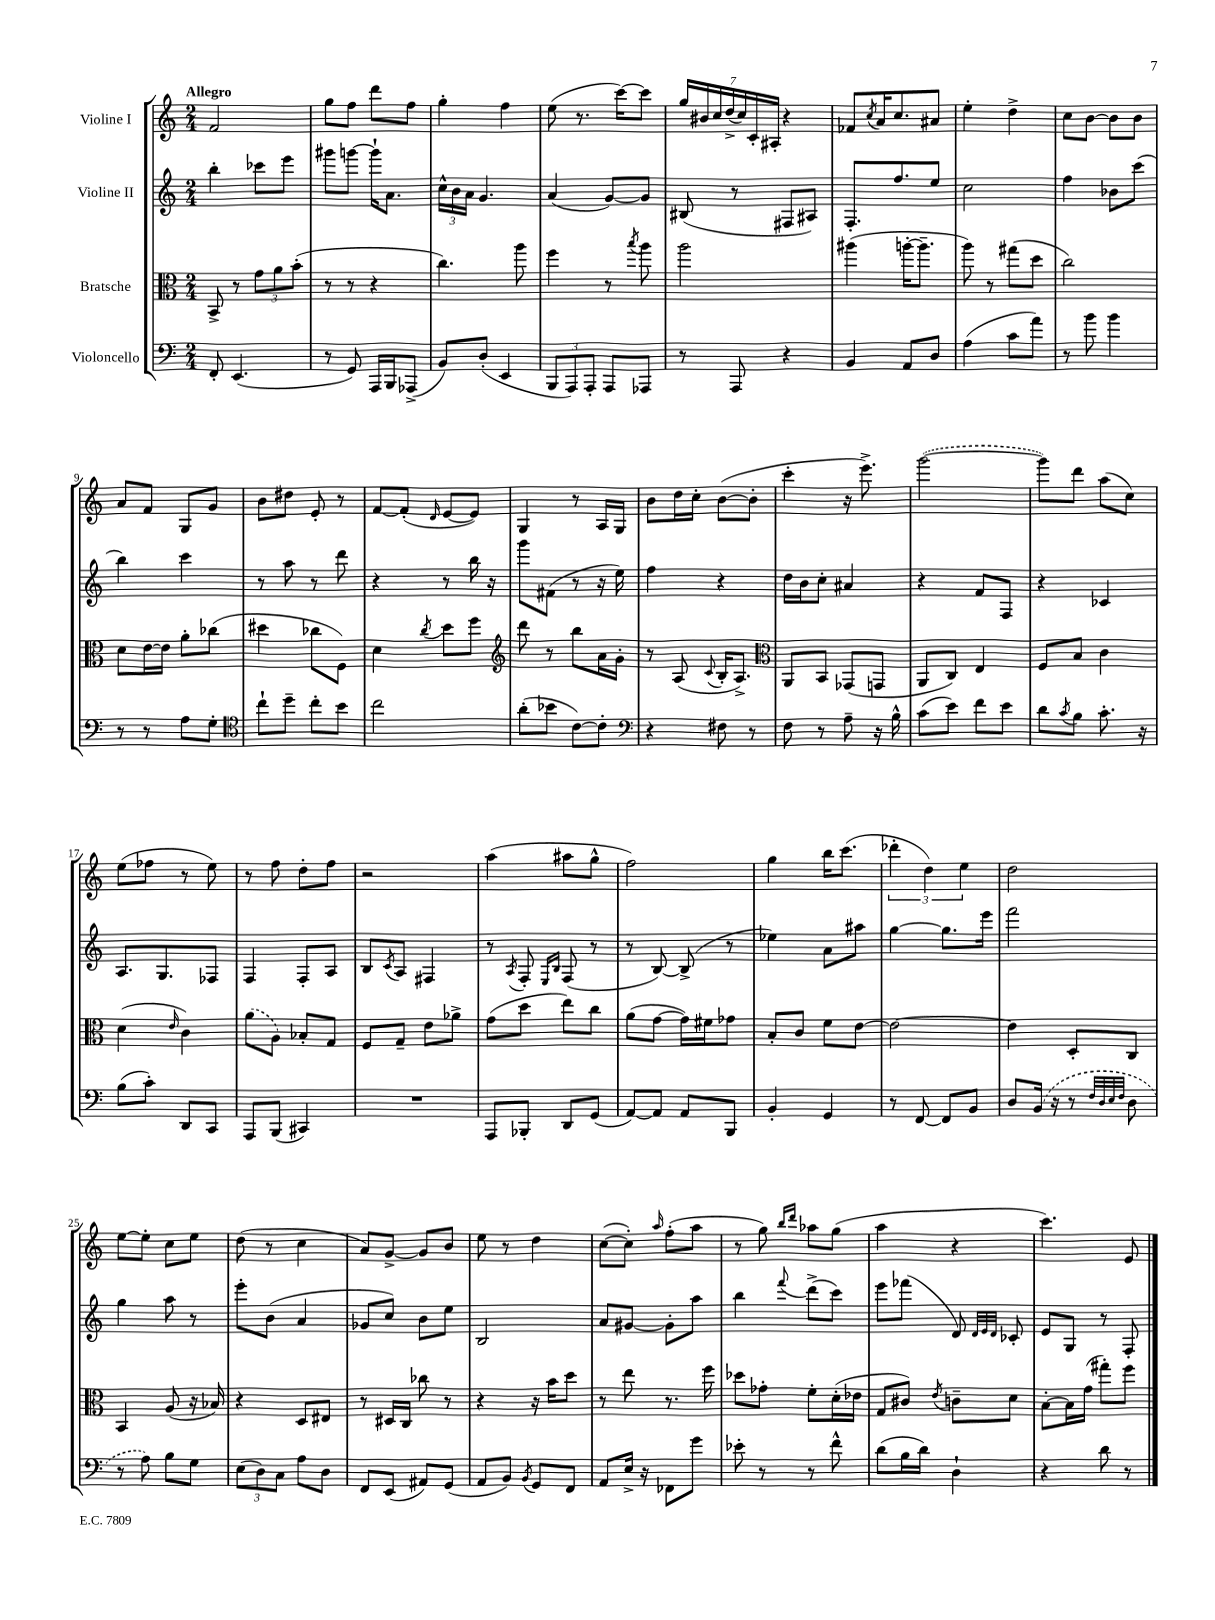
<<
\new StaffGroup <<
\new Staff = "s0" \with { instrumentName = "Violine I" } {
    \clef treble \key c \major \numericTimeSignature \time 2/4 \tempo "Allegro"
    f'2 |
    g''8 f''8 d'''8 f''8 |
    g''4-. f''4 |
    e''8( r8. c'''16~) c'''8 |
    \tuplet 7/4 { g''16 bis'16 c''16 d''16->( c''16) c'16-. ais16-. } r4 |
    fes'8 \acciaccatura { c''8 } a'16 c''8. ais'8 |
    e''4-. d''4-> |
    c''8 b'8~ b'8 b'8 |
    a'8 f'8 g8 g'8 |
    b'8 dis''8 e'8-. r8 |
    f'8~ f'8-.( \grace { d'16 } e'8~ e'8) |
    g4 r8 a16 g16 |
    b'8 d''16 c''16-. b'8~( b'8-. |
    c'''4-. r16 e'''8.->) |
    \once \slurDashed g'''2~( |
    g'''8) d'''8 a''8( c''8) |
    e''8( fes''8 r8 e''8) |
    r8 f''8 d''8-. f''8 |
    r2 |
    a''4( ais''8 g''8-^ |
    f''2) |
    g''4 b''16 c'''8.( |
    \tuplet 3/2 { des'''4-. d''4) e''4 } |
    d''2 |
    e''8~ e''8-. c''8 e''8 |
    d''8( r8 c''4 |
    a'8) g'8~-> g'8 b'8 |
    e''8 r8 d''4 |
    c''8~( c''8-.) \grace { a''16 } f''8-.( a''8 |
    r8 g''8) \grace { b''16 d'''16 } aes''8 g''8( |
    a''4 r4 |
    c'''4.) e'8 \bar "|." |
}
\new Staff = "s1" \with { instrumentName = "Violine II" } {
    \clef treble \key c \major \numericTimeSignature \time 2/4
    b''4-. ces'''8 e'''8 |
    gis'''8 g'''8~ g'''16-! a'8. |
    \tuplet 3/2 { c''16-^ b'16 a'16 } g'4. |
    a'4( g'8~) g'8 |
    bis8( r8 fis8 ais8) |
    f8.-. f''8. e''8 |
    c''2 |
    f''4 bes'8 c'''8( |
    b''4) c'''4 |
    r8 a''8 r8 d'''8 |
    r4 r8 b''16 r16 |
    g'''8 fis'8( r8 r16 e''16) |
    f''4 r4 |
    d''16 b'16 c''8-. ais'4 |
    r4 f'8 f8 |
    r4 ces'4 |
    a8. g8. fes8 |
    f4 f8-. a8 |
    b8 \acciaccatura { c'8 } a8 fis4 |
    r8 \acciaccatura { a8 } f8-. \grace { e16 b16 } f8( r8 |
    r8 b8~) b8->( r8 |
    ees''4) a'8 ais''8 |
    g''4~ g''8. e'''16 |
    f'''2 |
    g''4 a''8 r8 |
    e'''8-. b'8( a'4 |
    ges'8 c''8) b'8 e''8 |
    b2 |
    a'8 gis'8~ gis'8-. a''8 |
    b''4 \appoggiatura { f'''8 } d'''8->( c'''8) |
    e'''8 fes'''8( d'8) \grace { d'32 e'32 d'32 } ces'8-. |
    e'8 g8 r8 f8-. \bar "|." |
}
\new Staff = "s2" \with { instrumentName = "Bratsche" } {
    \clef alto \key c \major \numericTimeSignature \time 2/4
    b,8-> r8 \tuplet 3/2 { g'8 a'8 b'8-.( } |
    r8 r8 r4 |
    c''4.) a''8 |
    f''4 r8 \acciaccatura { b''8 } a''8 |
    a''2 |
    ais''4( a''16~-. a''8.-- |
    a''8) r8 gis''8( d''8 |
    c''2) |
    d'8 e'16~ e'16 a'8-. ces''8( |
    dis''4 ces''8 f8) |
    d'4 \acciaccatura { c''8 } d''8 f''8 |
    \clef treble d'''8 r8 b''8 a'16 g'16-. |
    r8 a8( \appoggiatura { c'8 } b16-. a8.->) |
    \clef alto a,8 b,8 ges,8( g,8 |
    a,8 c8) e4 |
    f8 b8 c'4 |
    d'4( \grace { e'16 } c'4) |
    \once \slurDashed a'8( a8) bes8-. g8 |
    f8 g8-- e'8 aes'8-> |
    g'8( d''8 e''8) c''8 |
    a'8( g'8~ g'16) fis'16 ges'8 |
    b8-. c'8 f'8 e'8~ |
    e'2~ |
    e'4 d8-. c8 |
    b,4 a8( r16 bes16) |
    r4 d8 eis8 |
    r8 dis16 c16 ces''8 r8 |
    r4 r16 b'16 d''8 |
    r8 e''8 r8. f''16 |
    des''8 ges'8-. f'8-. d'16-.( ees'16 |
    g8 cis'8) \acciaccatura { e'8 } c'8-- d'8 |
    b8~-. b16 g'16( gis''8-.) f''8 \bar "|." |
}
\new Staff = "s3" \with { instrumentName = "Violoncello" } {
    \clef bass \key c \major \numericTimeSignature \time 2/4
    f,8-. e,4.( |
    r8 g,8) a,,16 b,,16 aes,,8->( |
    b,8) d8-.( e,4 |
    \tuplet 3/2 { b,,8 a,,8) a,,8-. } a,,8 aes,,8 |
    r8 a,,8 r4 |
    b,4 a,8 d8 |
    a4( c'8 a'8) |
    r8 b'8 b'4 |
    r8 r8 a8 g8-. |
    \clef tenor c''8-! d''8-- c''8-. b'8 |
    c''2 |
    a'8-.( bes'8 c'8~) c'8-. |
    \clef bass r4 fis8 r8 |
    f8 r8 a8-- r16 b16-^ |
    c'8( e'8) f'8 e'8 |
    d'8 \acciaccatura { c'8 } b8 c'8.-. r16 |
    b8( c'8-.) d,8 c,8 |
    a,,8 b,,8( cis,4) |
    R2 |
    a,,8 bes,,8-. d,8 g,8( |
    a,8~) a,8 a,8 b,,8 |
    b,4-. g,4 |
    r8 f,8~ f,8 b,8 |
    d8 \once \slurDashed b,16( r16 r8 \grace { f32 d32 e32 f32 } d8 |
    r8 a8) b8 g8 |
    \tuplet 3/2 { e8( d8) c8 } a8 d8 |
    f,8 e,8( ais,8) g,8( |
    a,8 b,8) \acciaccatura { b,8 } g,8 f,8 |
    a,8 e16-> r16 fes,8 g'8 |
    ees'8-. r8 r8 f'8-^ |
    d'8( b16 d'16) d4-! |
    r4 d'8 r8 \bar "|." |
}
>>
>>
